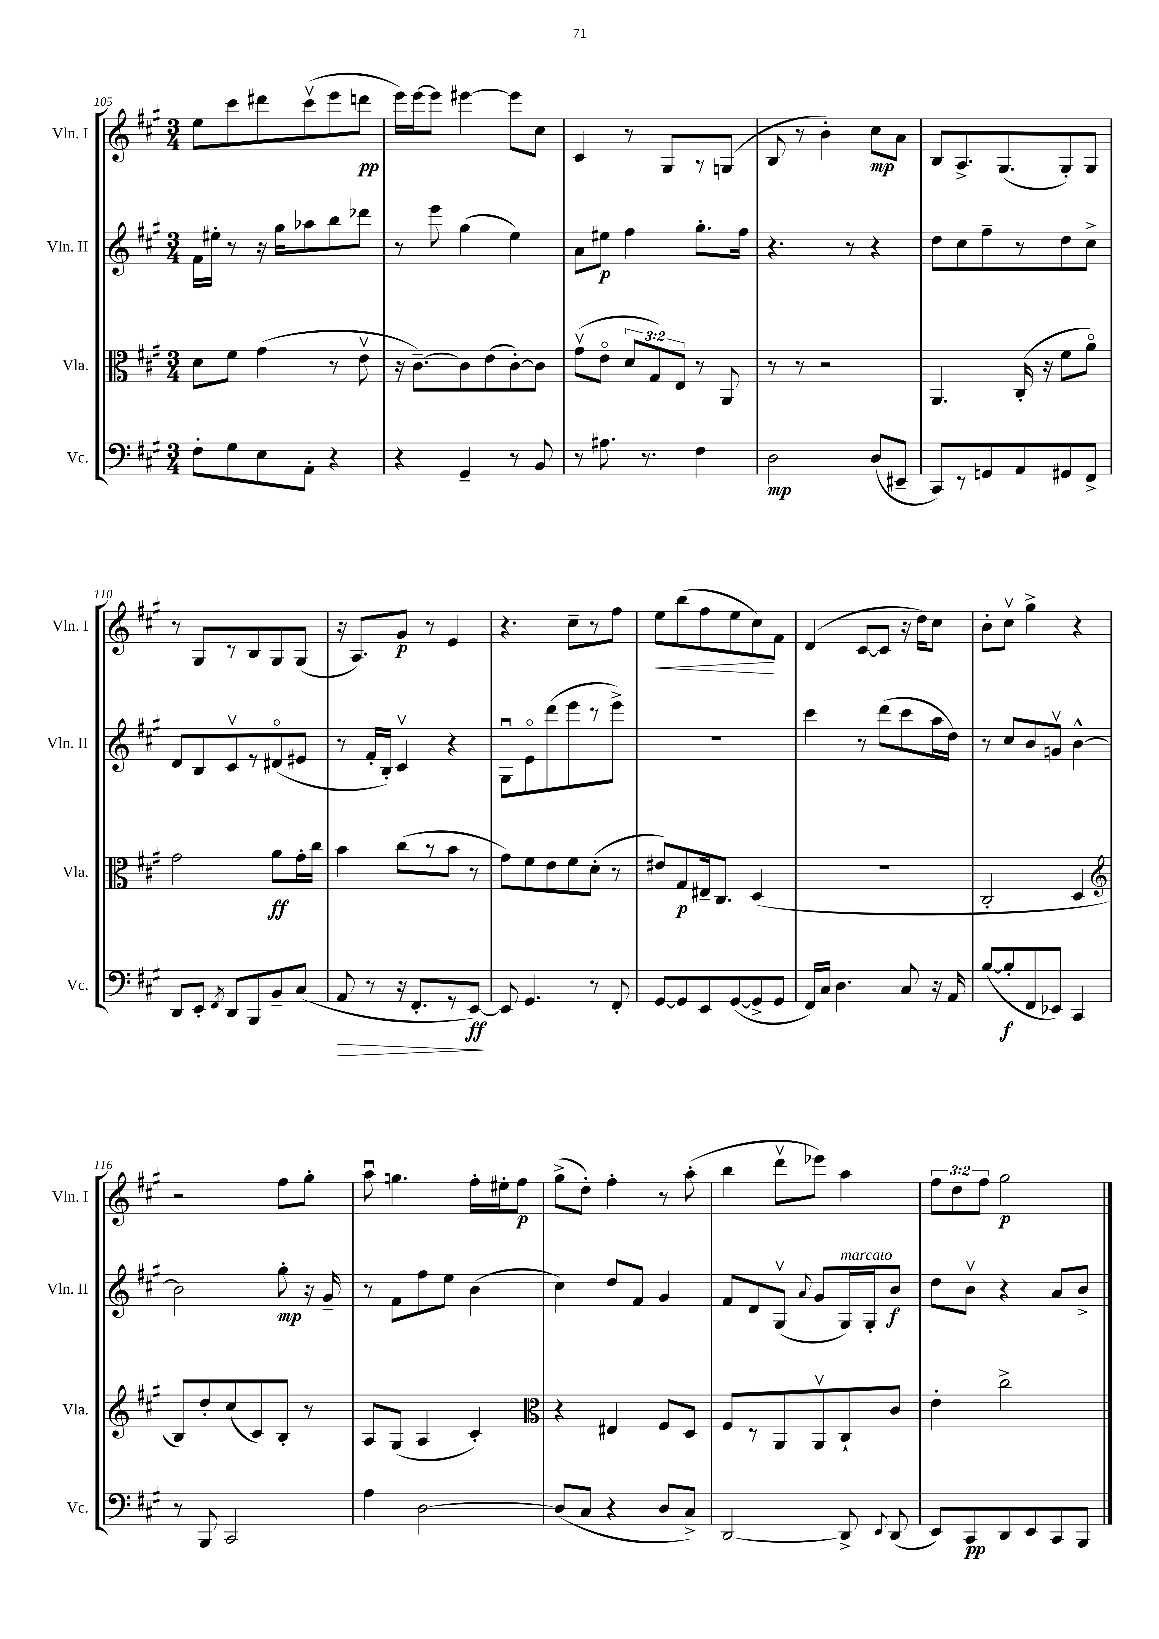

**kern	**kern	**kern	**kern
*staff4	*staff3	*staff2	*staff1
*clefF4	*clefC3	*clefG2	*clefG2
*k[f#c#g#]	*k[f#c#g#]	*k[f#c#g#]	*k[f#c#g#]
*M3/4	*M3/4	*M3/4	*M3/4
8F#'	8d	16f#	8ee
.	.	16ee#'	.
8G#	8f#	8r	8ccc#
8E	(4g#	16r	8ddd#
.	.	16gg#	.
8AA'	.	8aa-	(8ccc#v
4r	8r	8bb	8eee
.	8ev	8ddd-	8ddd
=	=	=	=
4r	16r	8r	16eee)
.	[8.c#~)	.	[16eee
.	.	8eee	8eee]
4GG#~	8c#]	(4gg#	[4eee#
.	(8e	.	.
8r	[8c#')	4ee)	8eee#]
8BB	8c#]	.	8cc#
=	=	=	=
8r	(8g#v	8a	4c#
8.A#	8eo	8ee#	.
.	12d	4ff#	8r
8.r	.	.	.
.	12G#)	.	.
.	.	.	8G#
.	12E	.	.
4F#	8r	8.gg#'	8r
.	8AA	.	(8G
.	.	16ff#	.
=	=	=	=
2D	8r	4.r	8B
.	8r	.	8r
.	2r	.	4b')
.	.	8r	.
(8D	.	4r	8cc#
8EE#~	.	.	8a
=	=	=	=
8CC#)	4.AA	8dd	8B
8r	.	8cc#	8.A^
8GG	.	8ff#~	.
.	.	.	(8.G#
8AA	(16C#'	8r	.
.	16r	.	.
8GG#	8f#	8dd	8G#')
8FF#^	8ao)	8cc#^	8G#
=	=	=	=
8DD	2g#	8d	8r
8EE'	.	8B	8G#
8qFF#	.	.	.
8DD	.	8c#v	8r
8BBB	.	8r	8B
8BB~	8a	(8d#o	8G#
(8C#	16g#'	8e#	(8G#
.	16cc#	.	.
=	=	=	=
8AA	4b	8r	16r
.	.	.	8.A)
8r	.	16f#'	.
.	.	16B')	.
16r	(8cc#	4c#v	8g#
8.FF#'	.	.	.
.	8r	.	8r
8r	8b	4r	4e
[8EE)	8r	.	.
=	=	=	=
8EE]	8g#)	8G#u	4.r
4.GG#	8f#	8eo	.
.	8e	(8ddd	.
.	8f#	8eee	8cc#~
8r	(8d'	8r	8r
8FF#'	8r	8eee^)	8ff#
=	=	=	=
[8GG#	8e#)	2.r	8ee
8GG#]	8G#	.	(8bb
8EE	16E#~	.	8ff#
.	8.C#	.	.
([8GG#	.	.	8ee
8GG#^]	(4D	.	8cc#)
8GG#	.	.	8f#
=	=	=	=
16FF#)	2.r	4ccc#	(4d
16C#	.	.	.
4.D	.	.	.
.	.	8r	[8c#
.	.	(8ddd	8c#]
8C#	.	8ccc#	16r
.	.	.	16dd)
16r	.	16aa	8cc#
16AA	.	16dd)	.
=	=	=	=
([8B	2C#'	8r	8b'
8B']	.	8cc#	8cc#v
8FF#	.	8b	4gg#^
8EE-)	.	8gv	.
4CC#	4D	[4b^^	4r
=	=	=	=
*	*clefG2	*	*
8r	8B)	2b]	2r
8BBB	8dd'	.	.
2CC#	(8cc#	.	.
.	8c#)	.	.
.	8B'	8gg#'	8ff#
.	8r	16r	8gg#'
.	.	16g#~	.
=	=	=	=
4A	8A	8r	8aau
.	(8G#	8f#	4.gg
[2D	4A	8ff#	.
.	.	8ee	.
.	4c#')	(4b	16ff#'
.	.	.	16ee#'
.	.	.	8ff#
=	=	=	=
*	*clefC3	*	*
(8D]	4r	4cc#)	(8gg#^
8C#	.	.	8dd')
4r	4E#	8dd	4ff#'
.	.	8f#	.
8D	8F#	4g#	8r
8C#^)	8D	.	(8aa'
=	=	=	=
[2DD	8F#	8f#	4bb
.	8r	8d	.
.	8AA	(8G#v	8dddv
.	.	8qqa	.
.	8AAv	8g#	8eee-)
8DD^]	8C#`	16G#)	4aa
.	.	16G#'	.
8qqEE	.	.	.
(8DD	8c#	8b	.
=	=	=	=
8EE)	4e'	8dd	12ff#
.	.	.	12dd
8CC#	.	8bv	.
.	.	.	12ff#
8DD	2cc#^	4r	2gg#
8EE	.	.	.
8CC#	.	8a	.
8BBB	.	8b^	.
==	==	==	==
*-	*-	*-	*-
